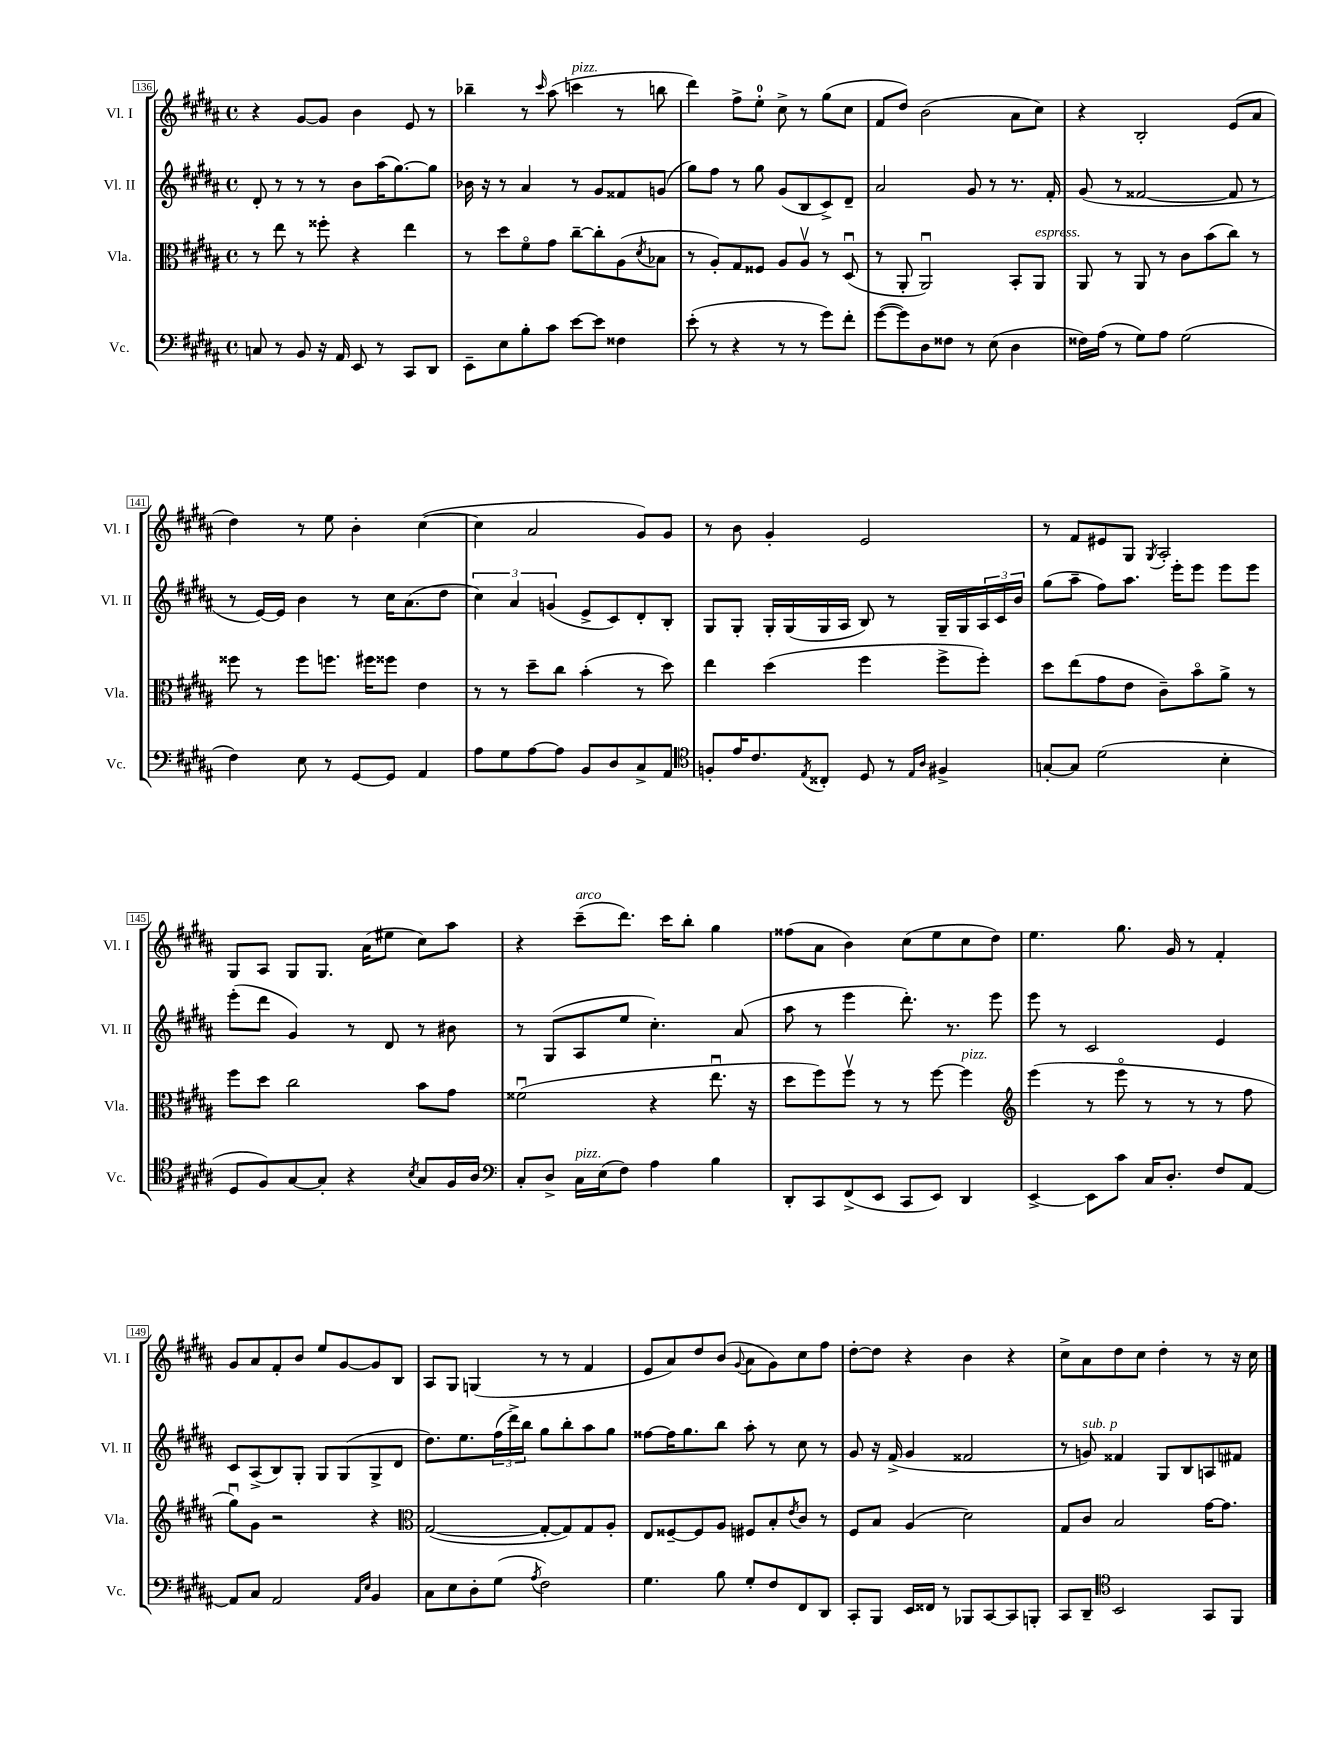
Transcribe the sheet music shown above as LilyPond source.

<<
\new StaffGroup <<
\new Staff = "s0" \with { instrumentName = "Vl. I" shortInstrumentName = "Vl. I" } {
    \clef treble \key b \major \defaultTimeSignature \time 4/4
    r4 gis'8~ gis'8 b'4 e'8 r8 |
    bes''4-- r8 \grace { cis'''16 } ais''8( c'''4^\markup { \italic "pizz." } r8 b''8 |
    dis'''4) fis''8-> e''8-0-. cis''8-> r8 gis''8( cis''8 |
    fis'8 dis''8) b'2( ais'8 cis''8) |
    r4 b2-. e'8( ais'8 |
    dis''4) r8 e''8 b'4-. cis''4~( |
    cis''4 ais'2 gis'8) gis'8 |
    r8 b'8 gis'4-. e'2 |
    r8 fis'8 eis'8 gis8 \acciaccatura { gis8 } ais2-. |
    gis8 ais8 gis8 gis8. ais'16( eis''8 cis''8) ais''8 |
    r4 cis'''8--^\markup { \italic "arco" }( dis'''8.) cis'''16 b''8-. gis''4 |
    fisis''8( ais'8 b'4) cis''8( e''8 cis''8 dis''8) |
    e''4. gis''8. gis'16 r8 fis'4-. |
    gis'8 ais'8 fis'8-. b'8 e''8 gis'8~ gis'8 b8 |
    ais8 gis8 g4( r8 r8 fis'4 |
    e'8 ais'8) dis''8 b'8( \appoggiatura { gis'8 } ais'8 gis'8) cis''8 fis''8 |
    dis''8~-. dis''8 r4 b'4 r4 |
    cis''8-> ais'8 dis''8 cis''8 dis''4-. r8 r16 cis''16 \bar "|." |
}
\new Staff = "s1" \with { instrumentName = "Vl. II" shortInstrumentName = "Vl. II" } {
    \clef treble \key b \major \defaultTimeSignature \time 4/4
    dis'8-. r8 r8 r8 b'8 ais''16( gis''8.~) gis''8 |
    bes'16 r16 r8 ais'4 r8 gis'8 fisis'8 g'8( |
    gis''8) fis''8 r8 gis''8 gis'8( b8 cis'8->) dis'8-- |
    ais'2 gis'8 r8 r8. fis'16-. |
    gis'8( r8 fisis'2~ fisis'8 r8 |
    r8 e'16~) e'16 b'4 r8 cis''16 ais'8.( dis''8 |
    \tuplet 3/2 { cis''4) ais'4 g'4( } e'8-> cis'8) dis'8-. b8-. |
    gis8 gis8-. gis16-. gis16( gis16 ais16 b8) r8 gis16-- gis16 \tuplet 3/2 { ais16 cis'16 b'16 } |
    gis''8( ais''8-- fis''8) ais''8. e'''16-. e'''8 e'''8 e'''8 |
    e'''8-.( dis'''8 gis'4) r8 dis'8 r8 bis'8 |
    r8 gis8( ais8 e''8 cis''4.-.) ais'8( |
    ais''8 r8 e'''4 dis'''8.-.) r8. e'''8 |
    e'''8 r8 cis'2 e'4 |
    cis'8 ais8->( b8) gis8-. gis8 gis8( gis8-> dis'8 |
    dis''8.) e''8. \tuplet 3/2 { fis''16( dis'''16->) b''16 } gis''8 b''8-. ais''8 gis''8 |
    fisis''8~ fisis''16 gis''8. b''8 ais''8-. r8 cis''8 r8 |
    gis'8 r16 fis'16->( gis'4 fisis'2 |
    r8 g'8^\markup { \italic "sub. p" }) fisis'4 gis8 b8 a8 fis'8 \bar "|." |
}
\new Staff = "s2" \with { instrumentName = "Vla." shortInstrumentName = "Vla." } {
    \clef alto \key b \major \defaultTimeSignature \time 4/4
    r8 e''8 r8 fisis''8-. r4 e''4 |
    r8 dis''8 fis'8\flageolet gis'8 cis''8~-- cis''8-. ais8( \acciaccatura { dis'8 } bes8 |
    r8 ais8-.) gis8 fisis8 ais8 ais8\upbow r8 dis8\downbow( |
    r8 ais,8-. ais,2\downbow) b,8-. ais,8^\markup { \italic "espress." } |
    ais,8 r8 ais,8 r8 cis'8 b'8( cis''8) r8 |
    fisis''8 r8 fisis''8 f''8. fis''16 fisis''8 e'4 |
    r8 r8 dis''8-- cis''8 b'4-.( r8 dis''8) |
    e''4 dis''4( fis''4 fis''8-> fis''8-.) |
    dis''8 e''8( gis'8 e'8 cis'8--) b'8\flageolet ais'8-> r8 |
    fis''8 dis''8 cis''2 b'8 gis'8 |
    fisis'2\downbow( r4 e''8.\downbow r16 |
    dis''8 fis''8) fis''8\upbow r8 r8 fis''8~ fis''4^\markup { \italic "pizz." } |
    \clef treble e'''4( r8 e'''8\flageolet r8 r8 r8 fis''8 |
    gis''8\downbow) gis'8 r2 r4 |
    \clef alto gis2~( gis8~-. gis8) gis8 ais8-. |
    e8 fisis8~-- fisis8 ais8 fis8 b8-. \acciaccatura { e'8 } cis'8 r8 |
    fis8 b8 ais4( dis'2) |
    gis8 cis'8 b2 gis'16~ gis'8. \bar "|." |
}
\new Staff = "s3" \with { instrumentName = "Vc." shortInstrumentName = "Vc." } {
    \clef bass \key b \major \defaultTimeSignature \time 4/4
    c8 r8 b,8 r16 ais,16 e,8 r8 cis,8 dis,8 |
    e,8-- e8 b8-. cis'8 e'8~ e'8 fisis4 |
    e'8-.( r8 r4 r8 r8 gis'8) fis'8-. |
    gis'8~( gis'8) dis8 fisis8 r8 e8( dis4 |
    fisis16) ais16( r8 gis8) ais8 gis2( |
    fis4) e8 r8 gis,8~ gis,8 ais,4 |
    ais8 gis8 ais8~ ais8 b,8 dis8 cis8-> ais,8 |
    \clef tenor f8-. e'16 cis'8. \acciaccatura { e8 } cisis8-. dis8 r8 \grace { e16 ais16 } fis4-> |
    g8~-. g8 dis'2( b4-. |
    dis8 fis8) gis8~ gis8-. r4 \acciaccatura { b8 } gis8 fis16 ais16 |
    \clef bass cis8-. dis8-> cis16^\markup { \italic "pizz." } e16( fis8) ais4 b4 |
    dis,8-. cis,8 fis,8->( e,8 cis,8 e,8) dis,4 |
    e,4~-> e,8 cis'8 cis16 dis8.-. fis8 ais,8~ |
    ais,8 cis8 ais,2 \grace { ais,16 e16 } b,4 |
    cis8 e8 dis8-. gis8( \acciaccatura { ais8 } fis2) |
    gis4. b8 gis8-. fis8 fis,8 dis,8 |
    cis,8-. b,,8 e,16 fisis,16 r8 bes,,8 cis,8~ cis,8 b,,8-. |
    cis,8 dis,8-- \clef tenor b,2 gis,8 fis,8 \bar "|." |
}
>>
>>
\layout { \context { \Score currentBarNumber = #136 \override BarNumber.stencil = #(make-stencil-boxer 0.1 0.3 ly:text-interface::print) } }
